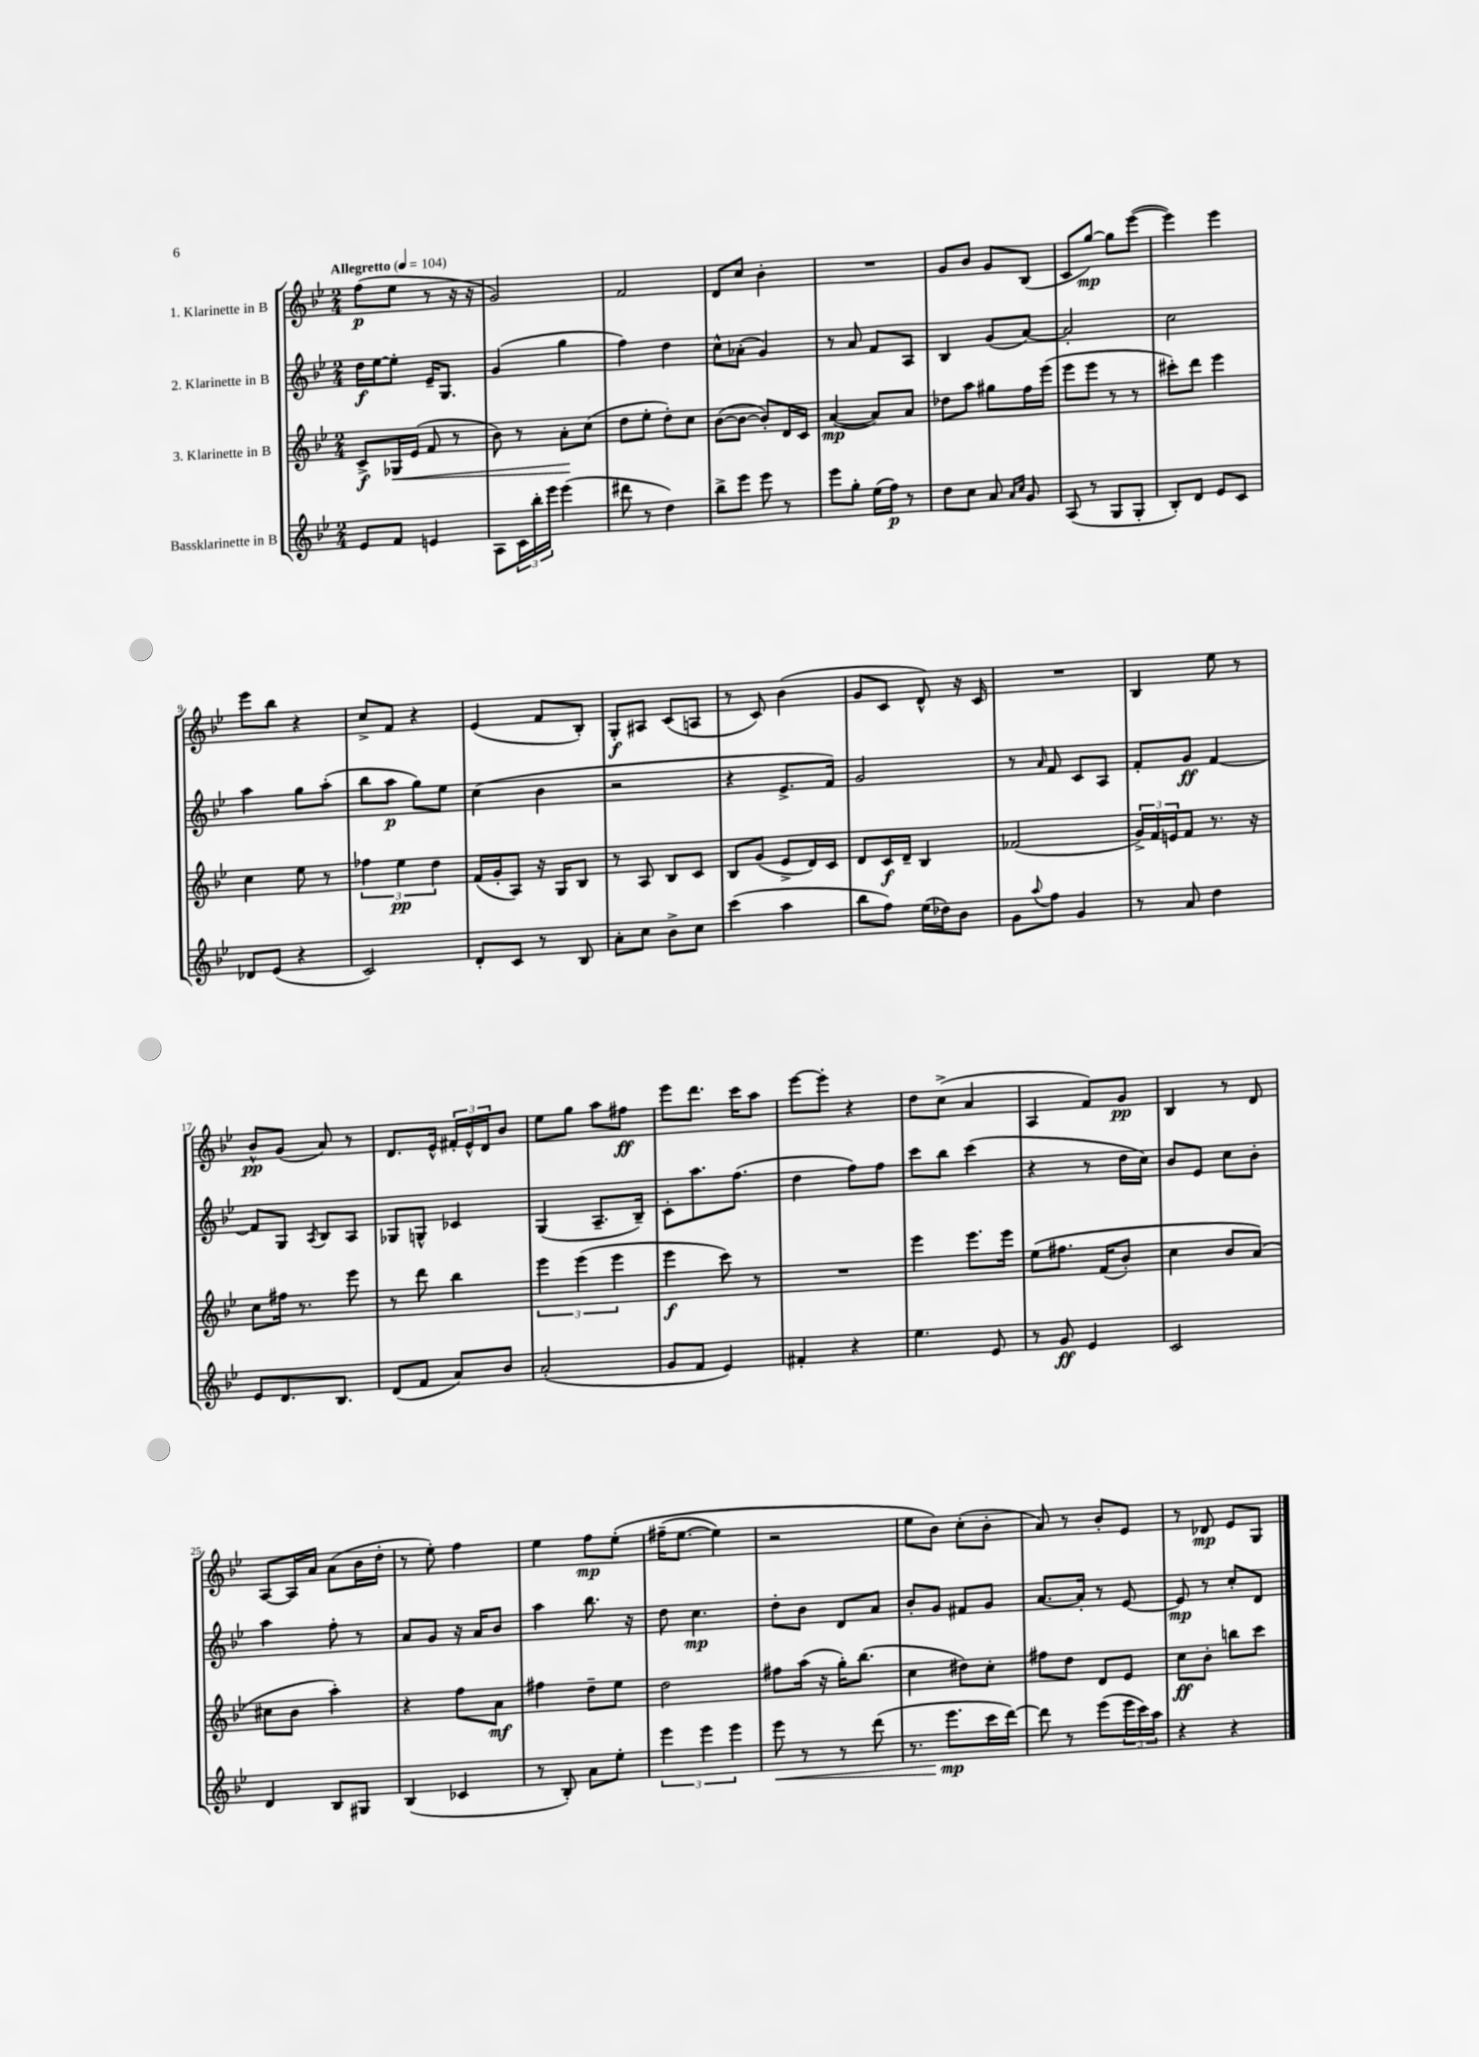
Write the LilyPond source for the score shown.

<<
\new StaffGroup <<
\new Staff = "s0" \with { instrumentName = "1. Klarinette in B" } {
    \clef treble \key bes \major \numericTimeSignature \time 2/4 \tempo "Allegretto" 4 = 104
    f''8\p( ees''8 r8 r16 r16 |
    g'2) |
    f'2 |
    d'8 c''8 bes'4-. |
    R2 |
    g'8 bes'8 g'8 bes8( |
    c'8 g''8~\mp) g''8 ees'''8~( |
    ees'''4) ees'''4 |
    ees'''8 bes''8 r4 |
    c''8-> f'8 r4 |
    ees'4( f'8 bes8-.) |
    g8-.\f ais8 c'8( a8 |
    r8 c'8) bes'4( |
    g'8 c'8 d'8-^) r16 c'16 |
    R2 |
    bes4 ees''8 r8 |
    bes'8-^\pp g'8( a'8) r8 |
    d'8. ees'16-^ \tuplet 3/2 { fis'16-. ees'16-^ d'16 } bes'8 |
    ees''8 g''8 a''8 fis''8\ff |
    ees'''8 d'''8. c'''16 a''8 |
    ees'''8~ ees'''8-. r4 |
    d''8 c''8->( a'4 |
    a4 f'8) g'8\pp |
    bes4 r8 d'8 |
    a8~ a16 a'16 a'8( bes'16 d''16-. |
    r8 ees''8-.) f''4 |
    ees''4 f''8\mp ees''8-.\( |
    fis''16--( ees''8.~ ees''4) |
    r2 |
    ees''8 bes'8\) c''8-.( bes'8-. |
    a'8) r8 bes'8-. ees'8 |
    r8 des'8\mp ees'8 g8 \bar "|." |
}
\new Staff = "s1" \with { instrumentName = "2. Klarinette in B" } {
    \clef treble \key bes \major \numericTimeSignature \time 2/4
    d''16\f ees''16~ ees''8-. ees'16-- g8. |
    g'4( g''4 |
    f''4) d''4 |
    c''8-^ aes'8-.( g'4) |
    r8 a'8 f'8 a8 |
    bes4 g'8( a'8~) |
    a'2-. |
    c''2 |
    a''4 g''8 a''8-.( |
    bes''8 a''8\p g''8) ees''8 |
    c''4( bes'4 |
    r2 |
    r4 ees'8.-> f'16) |
    g'2 |
    r8 \grace { a'16 } f'8 c'8 a8 |
    f'8-. g'8\ff f'4~ |
    f'8 g8 \acciaccatura { a8 } bes8 a8 |
    ges8 g8-^ ces'4 |
    g4( a8.-- bes16--) |
    c'8-. a''8. f''8.( |
    d''4 f''8) f''8 |
    c'''8 bes''8 c'''4( |
    r4 r8 d''16 c''16) |
    bes'8 ees'8 c''8 bes'8-. |
    a''4 f''8-. r8 |
    a'8 g'8 r16 a'16 bes'8 |
    a''4 bes''8. r16 |
    d''8 c''4.\mp |
    d''8-. bes'8 d'8 a'8 |
    bes'8-. g'8 fis'8 g'8 |
    a'8.~ a'16-. r8 ees'8~ |
    ees'8\mp r8 c''8-. d'8 \bar "|." |
}
\new Staff = "s2" \with { instrumentName = "3. Klarinette in B" } {
    \clef treble \key bes \major \numericTimeSignature \time 2/4
    c'8->\f ges16\< ees'16( f'8 r8 |
    bes'8) r8 a'8-.\! c''8( |
    d''8 ees''8-. d''8-.) c''8 |
    bes'8~( bes'8~ bes'8-.) d'16 c'16 |
    a'4~\mp( a'8) a'8 |
    des''8 a''8 gis''8 f''16 ees'''16( |
    ees'''8 ees'''8 r8 r8 |
    cis'''8-.) d'''8 ees'''4 |
    c''4 ees''8 r8 |
    \tuplet 3/2 { fes''4 ees''4\pp d''4 } |
    f'16( g'16-. a8) r16 g16 bes8 |
    r8 a8 bes8 c'8 |
    bes8 g'8( ees'8-> d'16) c'16 |
    d'8 c'16\f d'16-- bes4 |
    fes'2( |
    \tuplet 3/2 { g'16->) f'16 e'16 } f'8 r8. r16 |
    c''8 fis''16 r8. ees'''8 |
    r8 d'''8 bes''4 |
    \tuplet 3/2 { ees'''4 ees'''4( ees'''4 } |
    ees'''4\f c'''8) r8 |
    R2 |
    ees'''4 ees'''8. ees'''16 |
    ees''8\( fis''8. f'16( bes'8-.) |
    c''4 bes'8 a'8(\) |
    cis''8 bes'8 a''4-.) |
    r4 f''8 a'8\mf |
    fis''4 d''8-- ees''8 |
    d''2 |
    fis''8 a''16( r16 g''16-.) bes''8.( |
    c''4 dis''8) c''8-. |
    fis''8 d''8 d'8 ees'8 |
    c''8\ff bes'8-. b''8 c'''8 \bar "|." |
}
\new Staff = "s3" \with { instrumentName = "Bassklarinette in B" } {
    \clef treble \key bes \major \numericTimeSignature \time 2/4
    ees'8 f'8 e'4 |
    a8 \tuplet 3/2 { c'16 bes''16-. ees'''16 } ees'''4( |
    dis'''8 r8 d''4) |
    bes''8-> ees'''8 ees'''8 r8 |
    ees'''8 g''8-. ees''16( f''16\p) r8 |
    d''8 c''8 a'8 \grace { a'16 c''16 } g'8 |
    a8( r8 g8 g8-. |
    bes8-.) d'8 ees'8 c'8 |
    des'8 ees'8( r4 |
    c'2) |
    d'8-. c'8 r8 bes8 |
    a'8-. c''8 bes'8-> c''8 |
    c'''4( a''4 |
    bes''8 f''8) ees''16( des''16) bes'8 |
    g'8 \appoggiatura { a''8 } f''8 g'4 |
    r8 a'8 d''4 |
    ees'8 d'8. bes8. |
    d'8( f'8 a'8) bes'8 |
    a'2-.( |
    g'8 f'8 ees'4) |
    fis'4-. r4 |
    ees''4. ees'8 |
    r8 g'8\ff ees'4 |
    c'2 |
    d'4 bes8 gis8 |
    bes4( ces'4 |
    r8 bes8-.) a'8 ees''8-. |
    \tuplet 3/2 { ees'''4 ees'''4 ees'''4 } |
    ees'''8\< r8 r8 d'''8( |
    r8. ees'''8.\mp\! c'''16 d'''16~) |
    d'''8 r8 ees'''8( \tuplet 3/2 { ees'''16 c'''16) a''16 } |
    r4 r4 \bar "|." |
}
>>
>>
